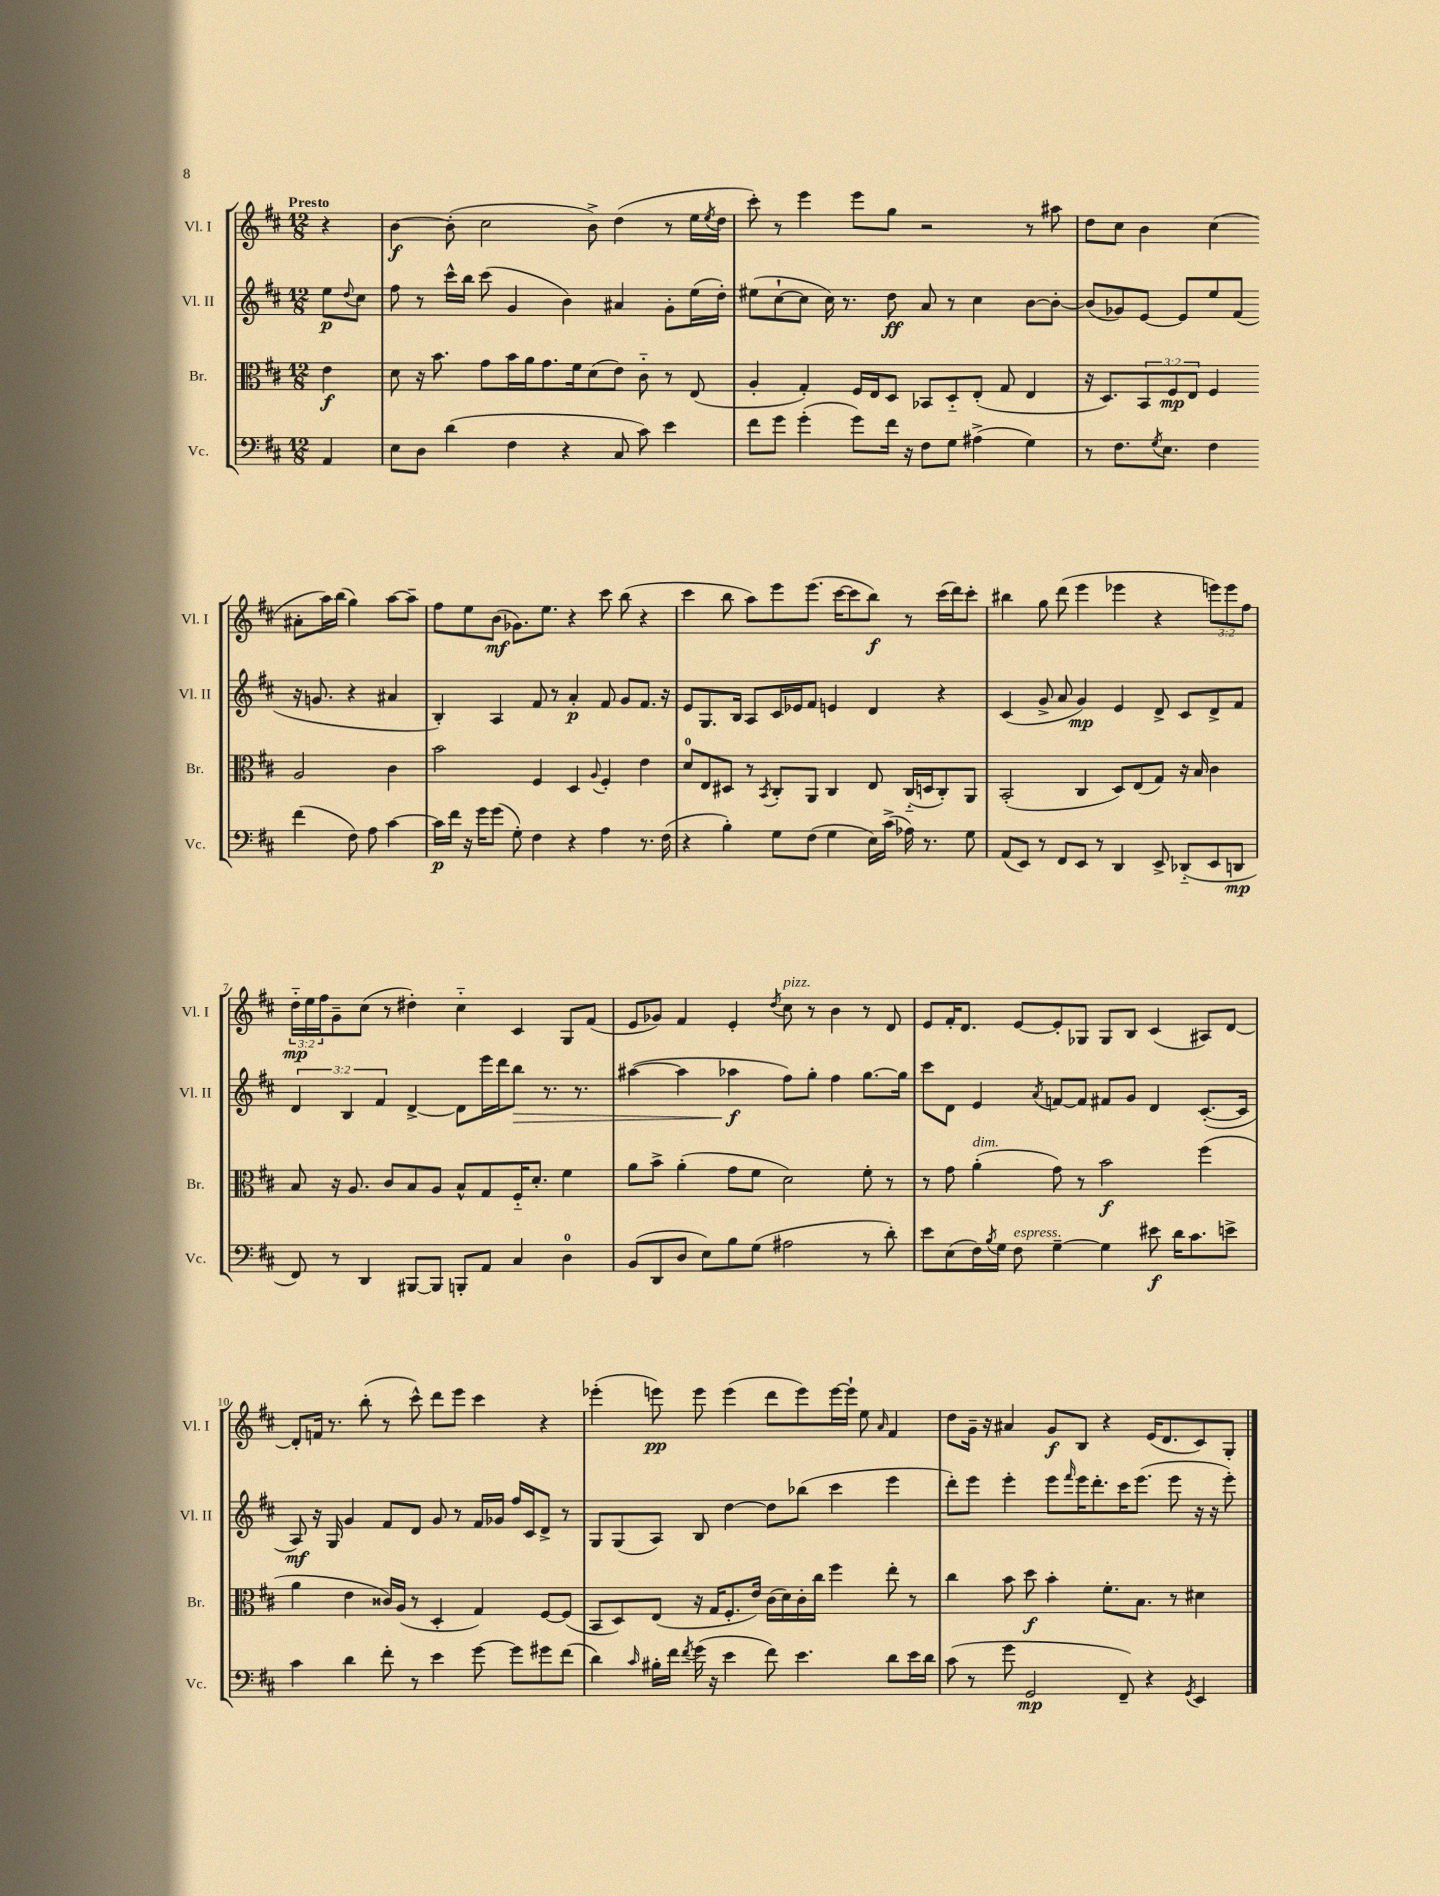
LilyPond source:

<<
\new StaffGroup <<
\new Staff = "s0" \with { instrumentName = "Vl. I" shortInstrumentName = "Vl. I" } {
    \clef treble \key d \major \numericTimeSignature \time 12/8 \override Staff.TupletNumber.text = #tuplet-number::calc-fraction-text \partial 4 \tempo "Presto"
    r4 |
    b'4~\f b'8-.( cis''2 b'8->) d''4( r8 e''16 \acciaccatura { e''8 } d''16 |
    cis'''8-.) r8 e'''4 e'''8 g''8 r2 r8 ais''8 |
    d''8 cis''8 b'4 cis''4( ais'8-. a''16) b''16( g''4) a''8~ a''8-- |
    fis''8 e''8 b'8\mf( ges'8.) e''8. r4 cis'''8 b''8( r4 |
    cis'''4 b''8 a''8) e'''8 e'''8.( cis'''16~ cis'''8 b''8\f) r8 cis'''16( d'''16) cis'''8-. |
    bis''4 g''8 d'''8( e'''4 ees'''4 r4 \tuplet 3/2 { e'''8) e'''8 fis''8 } |
    \tuplet 3/2 { d''16-_\mp e''16 fis''16 } g'8-- cis''8( r8 dis''4-.) cis''4-_ cis'4 g8 fis'8( |
    e'8 ges'8) fis'4 e'4-. \acciaccatura { d''8 } cis''8^\markup { \italic "pizz." } r8 b'4 r8 d'8 |
    e'8 fis'16-. d'8. e'8~ e'8-. ges8 ges8 b8 cis'4( ais8) d'8~ |
    d'8-. f'16 r8. b''8-.( r8 cis'''8-^) d'''8 e'''8 cis'''4 r4 |
    ees'''4-.( e'''8\pp) e'''8 e'''4( d'''8 e'''8) e'''16~ e'''16-! e''8 \grace { a'16 } fis'4 |
    d''8 g'16-- r16 ais'4 g'8\f b8 r4 e'16( d'8. cis'8) g8-. \bar "|." |
}
\new Staff = "s1" \with { instrumentName = "Vl. II" shortInstrumentName = "Vl. II" } {
    \clef treble \key d \major \numericTimeSignature \time 12/8 \override Staff.TupletNumber.text = #tuplet-number::calc-fraction-text \partial 4
    e''8\p \appoggiatura { d''8 } cis''8 |
    fis''8 r8 cis'''16-^ b''16 cis'''8( g'4 b'4) ais'4 g'8-. e''16( d''16-.) |
    eis''8( cis''8~-! cis''8 cis''16) r8. d''8\ff a'8 r8 cis''4 b'8~ b'8~-. |
    b'8( ges'8) e'8~ e'8 e''8 fis'8( r16 g'8. r4 ais'4 |
    b4-.) a4 fis'8 r8 a'4-.\p fis'8 g'8 fis'8. r16 |
    e'8 g8. b16 a8 cis'16 ees'16 fis'8 e'4 d'4 r4 |
    cis'4( g'8-> a'8 g'4\mp) e'4 d'8-> cis'8 d'8-> fis'8 |
    \tuplet 3/2 { d'4 b4 fis'4 } d'4~-> d'8 e'''16 d'''16 b''8\> r8. r8. |
    ais''4~( ais''4 aes''4\f\! fis''8) g''8-. fis''4 g''8.~ g''16 |
    cis'''8 d'8 e'4 \acciaccatura { a'8 } f'8~ f'8 fis'8 g'8 d'4 cis'8.~-.( cis'16 |
    a8\mf) r16 g16 g'4 fis'8 d'8 g'8 r8 fis'16 ges'16 fis''16 cis'16 d'8-> r8 |
    g8 g8( a8) b8 d''4~ d''8 bes''8( cis'''4 e'''4 |
    d'''8-.) e'''8 e'''4-. e'''8 \grace { fis'''16 } e'''16 d'''8.-. cis'''16 e'''8.( e'''8 r16 r16 e'''8-.) \bar "|." |
}
\new Staff = "s2" \with { instrumentName = "Br." shortInstrumentName = "Br." } {
    \clef alto \key d \major \numericTimeSignature \time 12/8 \override Staff.TupletNumber.text = #tuplet-number::calc-fraction-text \partial 4
    e'4\f |
    d'8 r16 b'8. g'8 b'16 a'16 g'8. fis'16 d'8( e'8) cis'8-_ r8 e8( |
    a4-. g4-.) fis16 e16 d8 bes,8 d8-_ e8-.( g8 e4 |
    r16 d8.) \tuplet 3/2 { b,8 fis8\mp e8 } fis4 a2 cis'4 |
    b'2 fis4 d4 \appoggiatura { a8 } fis4-. e'4 |
    d'8-0 e8 dis8 r8 \acciaccatura { b,8 } cis8-. a,8 cis4 e8 cis16-_( d16 cis8-.) a,8 |
    b,2-.( cis4 d8) e8( g8) r16 b16 cis'4 |
    b8 r16 a8. cis'8 b8 a8 b8-^ g8 fis16-_ d'8.-. fis'4 |
    a'8 b'8-> a'4-.( g'8 fis'8 d'2) fis'8-. r8 |
    r8 g'8 a'4-.^\markup { \italic "dim." }( g'8) r8 b'2\f fis''4( |
    a'4 e'4 cisis'16) a16( r8 d4-. g4) fis8~ fis8( |
    b,8 d8) e8( r16 g16 fis8.-. e'16) cis'16( d'16) cis'16-. cis''16 fis''4 e''8-. r8 |
    cis''4 b'8 d''8\f b'4-. fis'8.-. b8. r8 dis'4 \bar "|." |
}
\new Staff = "s3" \with { instrumentName = "Vc." shortInstrumentName = "Vc." } {
    \clef bass \key d \major \numericTimeSignature \time 12/8 \partial 4
    a,4 |
    e8 d8 d'4( fis4 r4 cis8 cis'8) e'4 |
    fis'8 g'8 g'4-.( g'8) fis'16 r16 fis8 g8 ais4->( g4) |
    r8 fis8. \acciaccatura { g8 } e8. fis4 fis'4( fis8) a8 cis'4~ |
    cis'16\p fis'16 r16 g'16 g'8( g8-.) fis4 r4 a4 r8. fis16( |
    r4 b4-.) g8 fis8( g4 e16) cis'16->( aes16) r8. g8 |
    a,8( e,8) r8 fis,8 e,8 r8 d,4 e,8-> des,8-_( e,8 d,8\mp |
    fis,8) r8 d,4 bis,,8~ bis,,8 b,,8-. a,8 cis4 d4-0 |
    b,8( d,8 d8 e8) b8 g8( ais2 r8 d'8-.) |
    e'8 e8( fis16) \acciaccatura { b8 } g16 fis8^\markup { \italic "espress." } g4~-- g4 eis'8\f d'16 cis'8. e'8-> |
    cis'4 d'4 fis'8-. r8 e'4 g'8~ g'8 gis'8 fis'8( |
    d'4) \grace { cis'16 } bis16-. fis'16 \acciaccatura { fis'8 } g'16( r16 e'4 fis'8) e'4. d'8 e'16 d'16 |
    cis'8( r8 g'8 g,2\mp fis,8--) r4 \acciaccatura { g,8 } e,4 \bar "|." |
}
>>
>>
